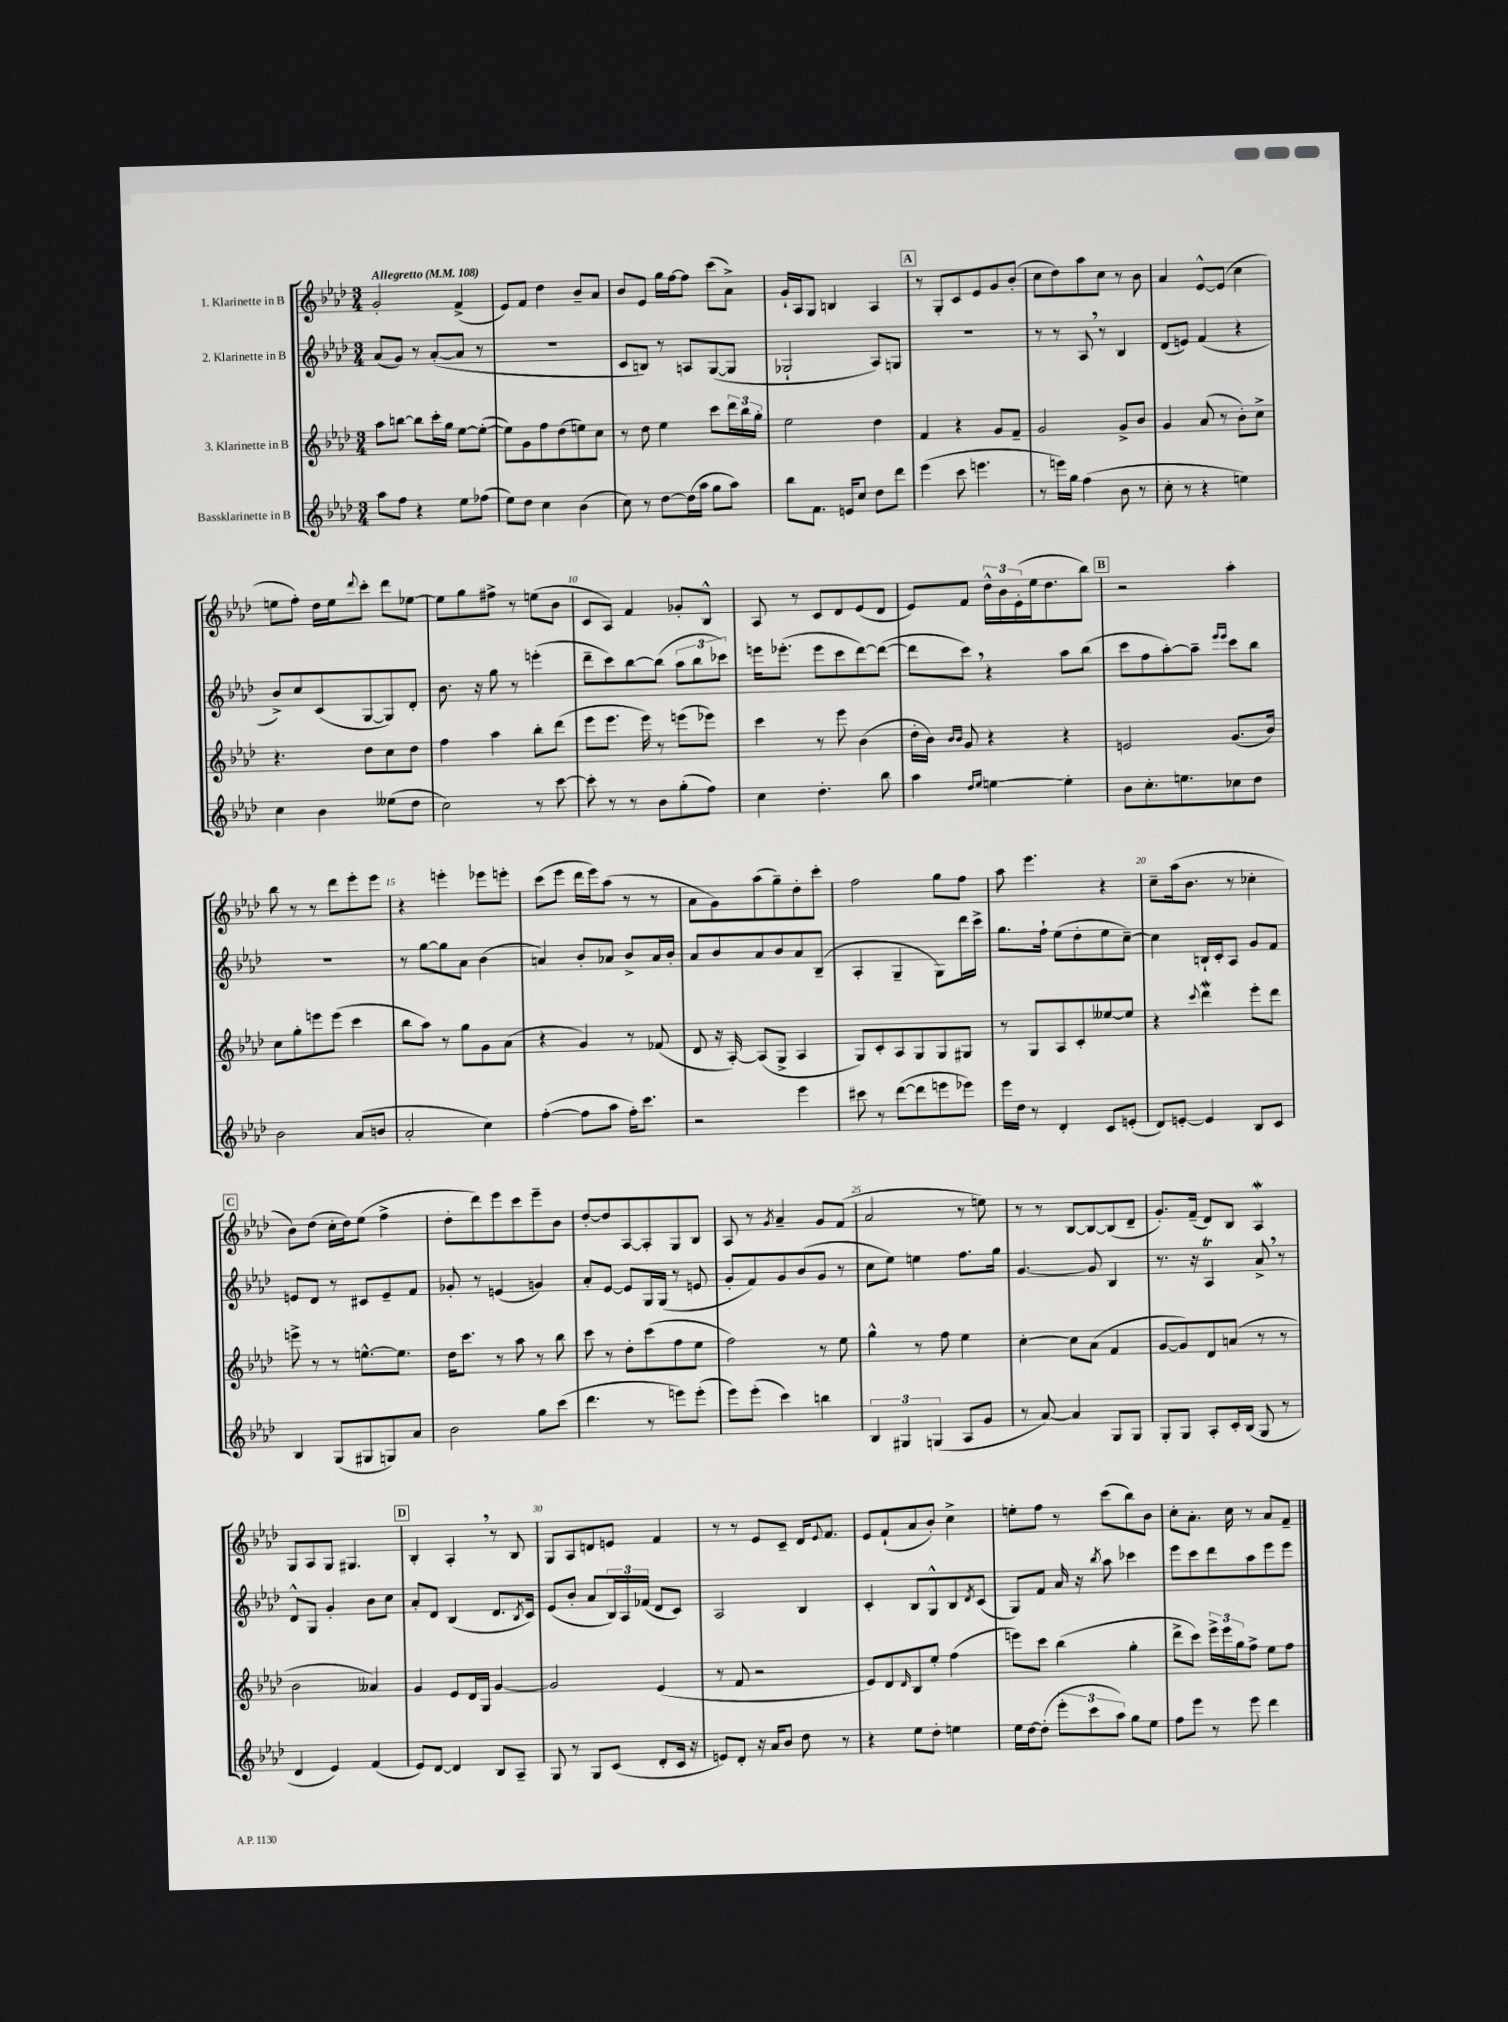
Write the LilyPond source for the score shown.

<<
\new StaffGroup <<
\new Staff = "s0" \with { instrumentName = "1. Klarinette in B" } {
    \clef treble \key aes \major \numericTimeSignature \time 3/4 \tempo "Allegretto" 4 = 108
    g'2-. f'4->( |
    ees'8) f'8 des''4 bes'8-- aes'8 |
    bes'8 ees'8 g''16 f''16~ f''8 c'''8( aes'8->) |
    g'16-! aes16 g8 b4 aes4 |
    \mark \markup { \box "A" } r8 g8-. c'8 ees'8 g'8 bes'8-.( |
    c''8 des''8) aes''8 c''8 r8 bes'8 |
    aes'4 ees'8~-^ ees'8( c''4 |
    e''8 f''8-.) des''16 e''16 \appoggiatura { des'''8 } c'''8-. des'''8 ees''8~ |
    ees''8 g''8 fis''8-> r8 e''8( bes'8 |
    c'8 aes8) f'4 ges'8-. bes8-^ |
    aes8 r8 c'8 des'8 ees'8( des'8 |
    ees'8) f'8 \tuplet 3/2 { des''16-^ bes'16 ees'16-.( } ees''16 des''8. bes''8) |
    \mark \markup { \box "B" } r2 aes''4-. |
    bes''8 r8 r8 des'''8 ees'''8-. ees'''8 |
    r4 e'''4-. ees'''8 e'''8-. |
    c'''8( ees'''8 des'''16 ees'''16) aes''8( r8 r8 |
    aes'8 g'8) aes''8( g''8--) des''8-. c'''8-. |
    f''2 g''8 f''8 |
    aes''8 ees'''4. r4 |
    c''8-- aes''16( bes'8. r8 ces''4-. |
    \mark \markup { \box "C" } bes'8) des''8( c''16-. des''16) ees''8( f''4-> |
    des''8-. des'''8) ees'''8 c'''8 ees'''8-- bes'8 |
    des''8~-. des''8 aes8~ aes8-. g8 bes8 |
    aes8 r8 \acciaccatura { g'8 } aes'4-- g'8 f'8( |
    aes'2 r8 e''8) |
    r8 r8 bes8~ bes8~ bes8( des'8-- |
    g'8.-.) f'16--( des'8) bes8 aes4\mordent |
    g8 aes8 g8 gis4. |
    \mark \markup { \box "D" } bes4-. aes4-. \breathe r8 bes8 |
    g8 aes8 d'8 e'8 f'4 |
    r8 r8 ees'8 c'8-- des'16 \appoggiatura { ees'8 } f'8. |
    ees'8 f'8-!( aes'8 bes'8-.) c''4-> |
    e''8-. f''8 r8 c'''8( bes''8) bes'8 |
    c''8-. aes'8.-. c''16 r8 aes'8 f'8-- \bar "|." |
}
\new Staff = "s1" \with { instrumentName = "2. Klarinette in B" } {
    \clef treble \key aes \major \numericTimeSignature \time 3/4
    aes'8( g'8) r8 aes'8~-.( aes'8 r8 |
    R2. |
    c'8 b8) r8 a8 g8~( g8 |
    ges2-! aes8) g8 |
    \mark \markup { \box "A" } R2. |
    r8 r8 aes8 \breathe r8 bes4 |
    des'8( e'8) f'4( r4 |
    bes'8->) c''8 c'8( g8~ g8) des'8-. |
    bes'8. r16 g''8 r8 e'''4-.( |
    des'''8-- c'''8) bes''8~ bes''8( \tuplet 3/2 { aes''8 bes''8 ces'''8) } |
    e'''16 ees'''8.-.( ees'''8 c'''8 des'''8~) des'''8~( |
    des'''8 c'''8) \breathe r4 aes''8 bes''8( |
    \mark \markup { \box "B" } c'''8 f''8 aes''8~-.) aes''8-- \grace { ees'''16 ees'''16 } c'''8 bes''8 |
    R2. |
    r8 g''8~ g''8 aes'8 bes'4( |
    a'4) bes'8-. aes'8 bes'8-> aes'16 bes'16-. |
    aes'8 bes'8 aes'8 bes'8 aes'8 bes8--( |
    aes4-. g4-- g8) des'''16 c'''16-> |
    g''8. f''16-! ees''8( des''8-. ees''8 c''8~--) |
    c''4 b16-! c'16-. aes8 g'8 f'8 |
    \mark \markup { \box "C" } e'8 des'8 r8 cis'8 e'8-- f'8 |
    ges'8-. r8 e'4( g'4) |
    aes'8-. ees'8~ ees'8 g16 g16( r8 e'8 |
    g'8-. f'8) g'8 bes'8( g'8 r8 |
    c''8 ees''8) e''4 f''8. g''16 |
    g'4.~ g'8 bes4 |
    r8. r16 aes4\trill aes'8-> \breathe r8 |
    des'8-^ g8 g'4-. bes'8 c''8 |
    \mark \markup { \box "D" } aes'8-. des'8 bes4( des'8. \acciaccatura { bes8 } c'16) |
    ees'8( bes'8-. aes'8 \tuplet 3/2 { bes16) aes16 fes'16( } des'8 c'8) |
    aes2 bes4 |
    c'4-. bes8 g8-^ bes8 \acciaccatura { des'8 } c'8( |
    g8) f'8 aes'16 r16 \acciaccatura { bes''8 } aes''8 ces'''4 |
    ees'''8 c'''8 des'''8 aes''8 ees'''8 ees'''8 \bar "|." |
}
\new Staff = "s2" \with { instrumentName = "3. Klarinette in B" } {
    \clef treble \key aes \major \numericTimeSignature \time 3/4
    aes''8 b''8~ b''8 c'''16-. g''16 ees''8~ ees''8~-.( |
    ees''8) g'8 f''8 des''8( e''8) c''8 |
    r8 des''8 ees''4 c'''8 \tuplet 3/2 { des'''16 bes''16 g''16-. } |
    ees''2 des''4 |
    \mark \markup { \box "A" } f'4 r4 g'8 f'8-- |
    g'2 g'8-> bes'8 |
    g'4 aes'8( r8 bes'8-.) c''8-> |
    r4. des''8 c''8 des''8 |
    f''4 aes''4 bes''8-. des'''8( |
    ees'''8 ees'''8. ees'''16) r8 e'''8( ees'''8) |
    c'''4 r8 ees'''8 bes'4( |
    des''16-. bes'16) \grace { bes'16 bes'16 } g'8 r4 r4 |
    \mark \markup { \box "B" } e'2 g'8.( bes'16) |
    c''8 g''8-. e'''8 e'''8( c'''4 |
    bes''8 aes''8) r8 g''8 g'8 aes'8( |
    r4 g'4) r8 fes'8( |
    des'8 r16 aes16~-.) aes8( g8-> aes4 |
    g8) c'8-. aes8 g8 g8 gis8 |
    r8 g8 aes8 c'8-. eeses''8~ eeses''8 |
    r4 \appoggiatura { c'''8 } des'''4\mordent ees'''8-. des'''8 |
    \mark \markup { \box "C" } e'''8-> r8 r8 e''8.~-^ e''8. |
    des''16 c'''8. r8 aes''8 r8 bes''8 |
    c'''8 r8 des''8-. c'''8( f''8 ees''8 |
    f''2) r8 ees''8 |
    g''4-^ r8 f''8 ees''4 |
    c''4~-. c''8 aes'8( f'4 |
    g'8~ g'8) des'8 a'8( r8 r8 |
    bes'2 aeses'4) |
    \mark \markup { \box "D" } g'4 ees'8 des'16 g16 g'4~ |
    g'2 ees'4( |
    r8 f'8 r2 |
    ees'8) des'8 \grace { des'16 } bes8 ees''8-. f''4( |
    e'''8) c'''8 bes''4( g''4-. |
    des'''8-> c'''8) \tuplet 3/2 { ees'''16-> ees'''16 g''16 } f''8-> ees''8 f''8 \bar "|." |
}
\new Staff = "s3" \with { instrumentName = "Bassklarinette in B" } {
    \clef treble \key aes \major \numericTimeSignature \time 3/4
    aes''8 f''8 r4 ees''8 fes''8( |
    ees''8) des''8 c''4 bes'4( |
    c''8) r8 des''8~ des''16( aes''16 g''8 aes''8) |
    bes''8 f'8. e'16 c''8 des''8 des'''8 |
    \mark \markup { \box "A" } ees'''4( c'''8 e'''4. |
    r8 e'''16) g''16 f''4( bes'8 r8 |
    c''8-. r8 r4 e''4) |
    c''4 bes'4 eeses''8( des''8 |
    c''2) r8 c'''8~ |
    c'''8-. r8 r8 bes'8 g''8-.( f''8) |
    c''4 des''4.-. bes''8 |
    aes''4 \grace { des''16 ees''16 } e''4~ e''4-. |
    \mark \markup { \box "B" } bes'8 c''8.-. e''8. ces''8 des''8 |
    bes'2 aes'8( b'8 |
    aes'2-. c''4) |
    f''4~-.( f''8 aes''8 f''16-.) c'''8. |
    r2 ees'''4 |
    cis'''8 r8 des'''8~( des'''8 e'''8 ees'''8) |
    ees'''16 des''16 r8 des'4-. c'8 e'8-.( |
    des'8) e'8~-. e'4 bes8 c'8 |
    \mark \markup { \box "C" } bes4 g8( gis8 g8) aes'8 |
    bes'2 g''8 c'''8( |
    des'''4. r8 e'''8) e'''8-.( |
    ees'''8) ees'''8-.( c'''4) b''4 |
    \tuplet 3/2 { bes4 gis4 g4( } aes8 g'8 |
    r8 aes'8~) aes'4 g8 g8 |
    g8-. g8 aes8-. c'16-. bes16( g8 r8 |
    des'4 ees'4) f'4( |
    \mark \markup { \box "D" } ees'8) des'8~ des'4 bes8 aes8-- |
    g8 r8 g8 c'8( des'8-. c'16 r16 |
    e'8) des'8-. r16 aes'16 bes'8 des''8 r8 |
    r4 ees''8 des''8-. e''4 |
    ees''16 des''16~ des''8-.( \tuplet 3/2 { ees'''8-. c'''8 aes''8) } g''8 ees''8 |
    f''8 ees'''8 r8 ees'''8 des'''4 \bar "|." |
}
>>
>>
\layout { \context { \Score \override BarNumber.break-visibility = ##(#f #t #t) barNumberVisibility = #(every-nth-bar-number-visible 5) } }
